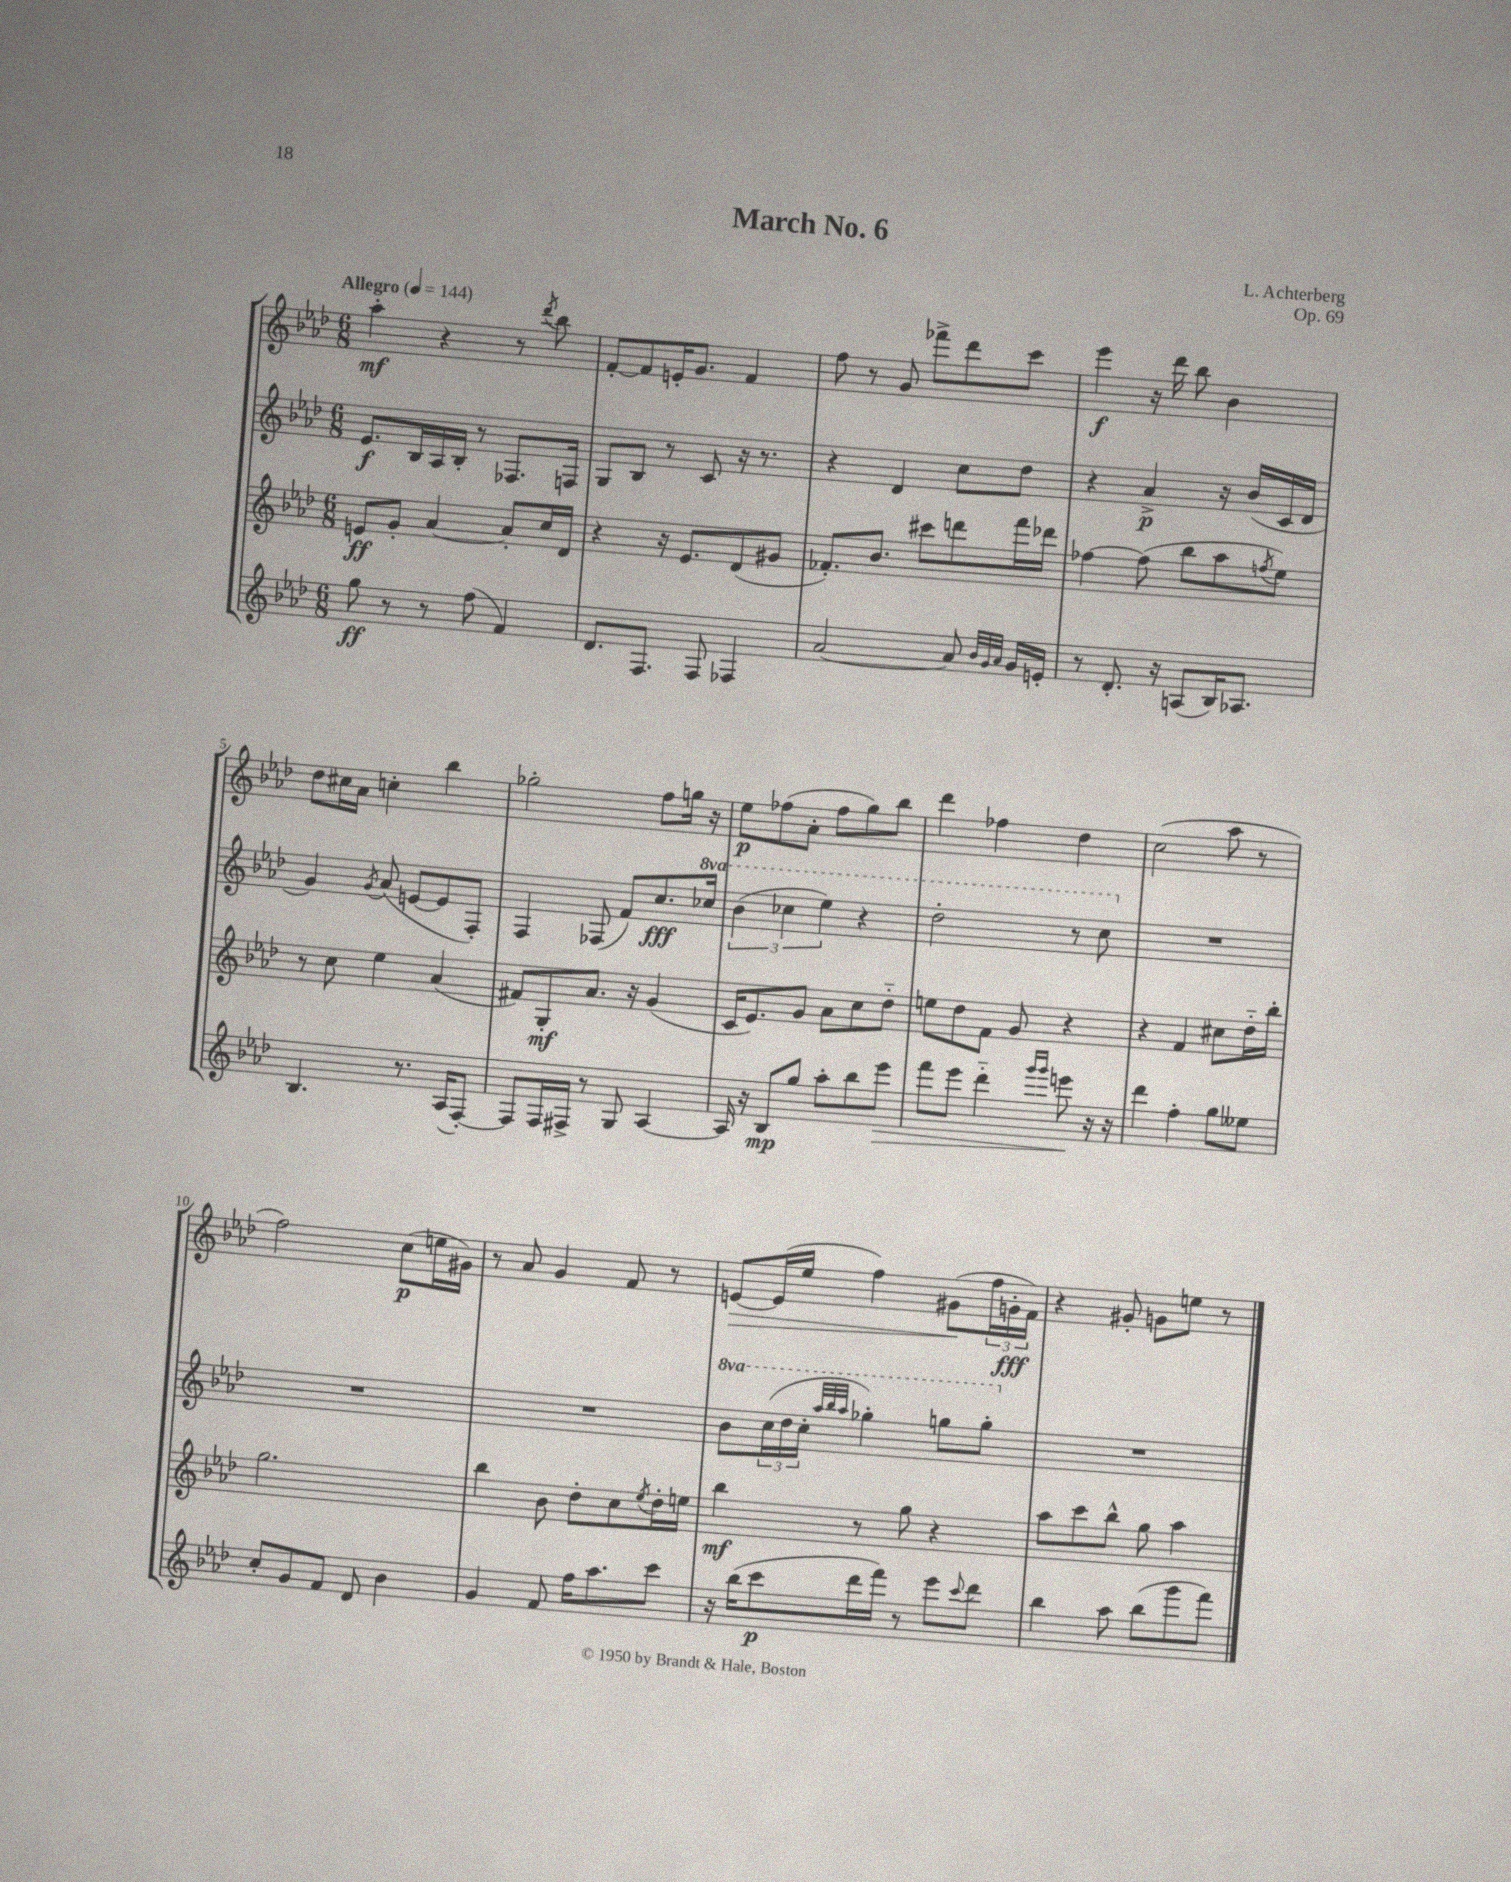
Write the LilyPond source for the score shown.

\header { title = "March No. 6" composer = "L. Achterberg" opus = "Op. 69" }
<<
\new StaffGroup <<
\new Staff = "s0" {
    \clef treble \key aes \major \numericTimeSignature \time 6/8 \tempo "Allegro" 4 = 144
    aes''4-.\mf r4 r8 \acciaccatura { des'''8 } bes''8 |
    f'8~-. f'8 e'16-. g'8. f'4 |
    f''8 r8 g'8 fes'''8-> des'''8 c'''8 |
    ees'''4\f r16 des'''16 bes''8 bes'4 |
    des''8 cis''16 aes'16 c''4-. bes''4 |
    ges''2-. f''8 g''16 r16 |
    ees''8\p fes''8( aes'8-. fes''8 g''8) bes''8 |
    des'''4 fes''4 des''4 |
    c''2( aes''8 r8 |
    f''2) c''8\p( e''16 gis'16) |
    r8 aes'8 g'4 f'8 r8 |
    e'8~\> e'16( ees''16 f''4) gis'8\!( \tuplet 3/2 { f''16 g'16-.\fff f'16) } |
    r4 gis'8-. g'8 e''8 r8 \bar "|." |
}
\new Staff = "s1" {
    \clef treble \key aes \major \numericTimeSignature \time 6/8 \set Staff.ottavationMarkups = #ottavation-simple-ordinals
    ees'8.\f bes16 aes16 bes16-. r8 fes8. f16 |
    g8 bes8 r8 c'8 r16 r8. |
    r4 des'4 c''8 des''8 |
    r4 aes'4->\p r16 bes'16( c'16 des'16 |
    g'4) \acciaccatura { g'8 } aes'8( e'8~ e'8 f8-.) |
    f4 fes8( f'8) c''8.\fff \ottava #1 ces'''16 |
    \tuplet 3/2 { bes''4( ces'''4 ees'''4) } r4 |
    des'''2-. r8 c'''8 \ottava #0 |
    R2. |
    R2. |
    R2. |
    \ottava #1 bes''8 \tuplet 3/2 { c'''16( des'''16 c'''16-. } \grace { aes'''32 bes'''32 aes'''32 } ges'''4-.) g'''8 g'''8-. \ottava #0 |
    R2. \bar "|." |
}
\new Staff = "s2" {
    \clef treble \key aes \major \numericTimeSignature \time 6/8
    e'8\ff g'8-. aes'4~ aes'8-. c''16 des'16 |
    r4 r16 ees'8. des'8( gis'8 |
    fes'8.-.) bes'8. cis'''8 d'''8 f'''16 des'''16 |
    fes''4~ fes''8( bes''8 aes''8 \acciaccatura { f''8 } ees''8) |
    r8 c''8 ees''4 aes'4( |
    fis'8) g8-.\mf aes'8. r16 g'4( |
    c'16 ees'8.) g'8 aes'8 c''8 des''8-_ |
    e''8 des''8 f'8 g'8 r4 |
    r4 f'4 cis''8 des''16-_ bes''16-. |
    g''2. |
    bes''4 bes'8 des''8-. c''8 \acciaccatura { ees''8 } des''16-. e''16 |
    bes''4\mf r8 g''8 r4 |
    aes''8 c'''8 bes''8-^ g''8 aes''4 \bar "|." |
}
\new Staff = "s3" {
    \clef treble \key aes \major \numericTimeSignature \time 6/8
    g''8\ff r8 r8 f''8( f'4) |
    des'8. f8. f8 fes4 |
    aes'2~ aes'8 \grace { bes'32 g'32 aes'32 } g'16 e'16-. |
    r8 des'8.-. r16 a8( bes16) aes8. |
    bes4. r8. aes16( f8~-.) |
    f8 f16 fis16-> r8 g8 aes4~ |
    aes16 r16 bes8\mp g''8 aes''8-. bes''8 ees'''8\> |
    f'''8 ees'''8 des'''4-_ \grace { g'''16 g'''16 } e'''8\! r16 r16 |
    des'''4 f''4-. g''8 eeses''8 |
    c''8-. g'8 f'8 des'8 bes'4 |
    g'4 f'8 f''16 aes''8. c'''8 |
    r16 bes''16( c'''8\p des'''16 f'''16) r8 ees'''8 \appoggiatura { c'''8 } des'''8 |
    bes''4 aes''8 bes''8( g'''8 f'''8) \bar "|." |
}
>>
>>
